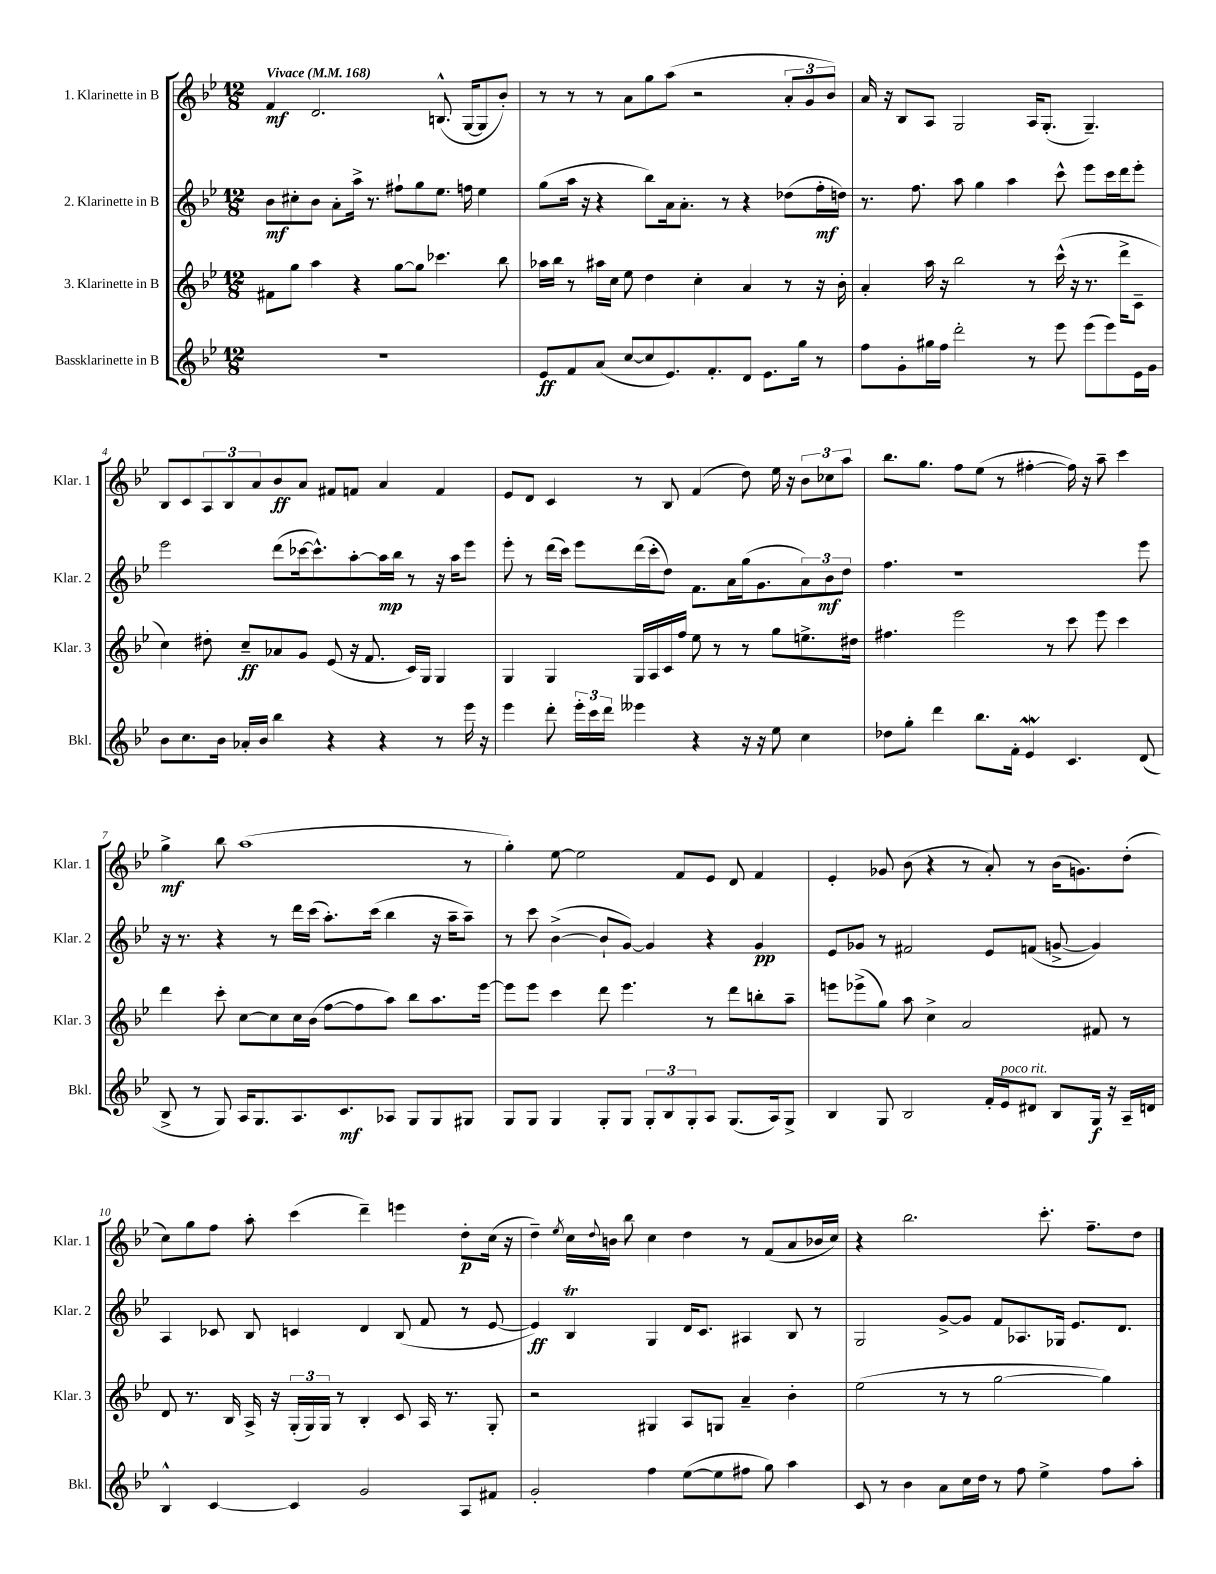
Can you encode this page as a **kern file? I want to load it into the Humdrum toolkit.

**kern	**kern	**kern	**kern
*staff4	*staff3	*staff2	*staff1
*clefG2	*clefG2	*clefG2	*clefG2
*k[b-e-]	*k[b-e-]	*k[b-e-]	*k[b-e-]
*M12/8	*M12/8	*M12/8	*M12/8
*MM168	*MM168	*MM168	*MM168
1.r	8f#\L	8b-\L	4f/
.	8gg\J	8cc#'\	.
.	4aa\	8b-\J	2.d/
.	.	8a'\L	.
.	4r	16aa^\Jk	.
.	.	8.r	.
.	[8gg\L	8ff#`\L	.
.	8gg\]J	8gg\	.
.	4.ccc-\	8.ee-\J	(8.B^^/
.	.	16ff\	[16G/LK
.	.	4ee-\	8G/]
.	8bb-\	.	8b-'/J)
=	=	=	=
8e-/L	16aa-\LL	(8gg\L	8r
.	16bb-\JJ	.	.
8f/	8r	16aa\Jk	8r
.	.	16r	.
(8a/J	16aa#\LL	4r	8r
.	16cc\JJ	.	.
[8cc/L	8ee-\	.	8a\L
8cc/]	4dd\	8bb-\L)	8gg\
8.e-/)	.	16a\k	(8aa\J
.	.	8.a'\J	.
.	4cc'\	.	2r
8.f'/	.	.	.
.	.	8r	.
8d/J	4a/	4r	.
8.e-\L	.	.	.
.	8r	(8dd-\L	12a'/L
16gg\Jk	.	.	.
.	.	.	12g/
8r	16r	16ff'\L	.
.	.	.	12b-/J)
.	16b-'\	16dd\JJ)	.
=	=	=	=
8ff\L	4a'/	8.r	16a/
.	.	.	16r
8g'\	.	.	8B-/L
.	.	8.ff\	.
16gg#\L	16aa\	.	8A/J
16ff\JJ	16r	.	.
2ddd'\	2bb-\	8aa\	2G/
.	.	4gg\	.
.	.	4aa\	.
8r	8r	.	16A/LK
.	.	.	(8.G'/J
8eee-\	(16ccc^^\	8ccc^^\	.
.	16r	.	.
(8eee-\L	8.r	8eee-\L	4.G~/)
8eee-\)	.	16ccc\L	.
.	16ddd^\LK	16ddd\J	.
16e-\L	8c~\J	8eee-'\J	.
16g\JJ	.	.	.
=	=	=	=
8b-\L	4cc\)	2eee-\	8B-/L
8.cc\	.	.	8c/
.	8dd#'\	.	12A/
16b-\Jk	.	.	.
.	.	.	12B-/
16a-'/LL	8cc~/L	.	.
.	.	.	12a/
16b-/JJ	.	.	.
4bb-\	8a-/	(8ddd\L	8b-/
.	8g/J	[16ccc-\k	8a/J
.	.	8.ccc-^^\])	.
4r	(8e-/	.	8f#/L
.	16r	[8aa'\	8f/J
.	8.f/	.	.
4r	.	16aa\]L	4a/
.	.	16bb-\JJ	.
.	16c/LL)	8r	.
.	16G/JJ	.	.
8r	4G/	16r	4f/
.	.	16aa\LK	.
16eee-\	.	8eee-\J	.
16r	.	.	.
=	=	=	=
4eee-\	4G/	8eee-'\	8e-/L
.	.	8r	8d/J
8ddd'\	4G/	(16ddd\LL	4c/
.	.	16ccc\JJ)	.
24eee-'\LL	.	8eee-\L	.
24ccc\	.	.	.
24ddd\JJ	.	.	.
4eee--\	16G/LL	(16ddd\L	8r
.	16A/	16ccc'\J	.
.	16c/	8dd\J)	8B-/
.	16ff/JJ	.	.
4r	8ee-\	8.f\L	(4f/
.	8r	.	.
.	.	16a\L	.
16r	8r	(16gg\J	8dd\)
16r	.	8.g\	.
8ee-\	8gg\L	.	16ee-\
.	.	.	16r
4cc\	8.ee^\	12a\)	12b-\L
.	.	12b-\	12cc-\
.	.	12dd\J	12aa\J
.	16dd#\Jk	.	.
=	=	=	=
8dd-\L	4.ff#\	4.ff\	8.bb-\L
8gg'\J	.	.	.
.	.	.	8.gg\J
4ddd\	.	.	.
.	2eee-\	1r	8ff\L
8.bb-\L	.	.	(8ee-\J
.	.	.	8r
16f'\Jk	.	.	.
4e-/	.	.	[4ff#'\
.	8r	.	.
4.c/	8ccc\	.	16ff#\])
.	.	.	16r
.	8eee-\	.	8aa~\
.	4ccc\	.	4ccc\
(8d/	.	8eee-\	.
=	=	=	=
8B-^/	4ddd\	16r	4gg^\
.	.	8.r	.
8r	.	.	.
8G/)	8ccc'\	4r	8bb-\
16A/LK	[8cc\L	.	(1aa
8.G/	.	.	.
.	8cc\]	8r	.
8.A/	16cc\L	16ddd\LL	.
.	(16b-\JJ	(16ccc\JJ	.
.	[8ff\L	8.aa'\L)	.
8.c/	.	.	.
.	8ff\]	.	.
.	.	(16ccc\Jk	.
8A-/J	8aa\J)	4bb-\	.
8G/L	8bb-\L	.	.
8G/	8.aa\	16r	.
.	.	16aa~\LK	.
8G#/J	.	8aa~\J)	8r
.	[16eee-\Jk	.	.
=	=	=	=
8G/L	8eee-\]L	8r	4gg'\)
8G/J	8eee-\J	8ccc\	.
4G/	4ccc\	([4b-^\	[8ee-\
.	.	.	2ee-\]
8G'/L	8ddd\	8b-`/]L	.
8G/J	4.eee-\	[8g/J)	.
12G'/L	.	4g/]	.
12B-/	.	.	.
.	.	.	8f/L
12G'/	.	.	.
8A/J	8r	4r	8e-/J
(8.G/L	8ddd\L	.	8d/
.	8bb'\	4g/	4f/
16A/k)	.	.	.
8G^/J	8aa~\J	.	.
=	=	=	=
4B-/	8eee\L	8e-/L	4e-'/
.	(8eee-^\	8g-/J	.
8G/	8gg\J)	8r	8g-/
2B-/	8aa\	2f#/	(8b-\
.	4cc^\	.	4r
.	2a/	.	8r
16f'/LL	.	8e-/L	8a'/)
16e-/J	.	.	.
8d#/J	.	(8f/J	8r
8B-/L	.	[8g^/	(16b-\LK
.	.	.	8.g\)
16G/Jk	8f#/	4g/])	.
16r	.	.	.
16A~/LL	8r	.	(8dd'\J
16d/JJ	.	.	.
=	=	=	=
4B-^^/	8d/	4A/	8cc\L)
.	8.r	.	8gg\
[4c/	.	8c-/	8ff\J
.	16B-/	.	.
.	16A^/	8B-/	8aa'\
.	16r	.	.
4c/]	(24G'/LL	4c/	(4ccc\
.	24G/)	.	.
.	24G/JJ	.	.
.	8r	.	.
2g/	4B-'/	4d/	4ddd~\)
.	8c/	(8B-/	4eee\
.	16A/	8f/	.
.	8.r	.	.
8A/L	.	8r	8dd'\L
8f#/J	8G'/	[8e-/	(16cc\Jk
.	.	.	16r
=	=	=	=
2g'/	2r	4e-/])	4dd~\)
.	.	.	8qee-/
.	.	4B-/	16cc\LL
.	.	.	8qqdd/
.	.	.	16b\JJ
.	.	.	8bb-\
4ff\	4G#/	4G/	4cc\
([8ee-\L	8A/L	16d/LK	4dd\
.	.	8.c/J	.
8ee-\]	8G/J	.	.
8ff#\J	4a~/	4A#/	8r
8gg\)	.	.	(8f/L
4aa\	4b-'\	8B-/	8a/
.	.	8r	16b-/L
.	.	.	16cc/JJ)
=	=	=	=
8c/	(2ee-\	2G/	4r
8r	.	.	.
4b-\	.	.	2.bb-\
8a\L	8r	[8g^/L	.
16cc\L	8r	8g/]J	.
16dd\JJ	.	.	.
8r	[2gg\	8f/L	.
8ff\	.	8.A-/	.
4ee-^\	.	.	8.ccc'\
.	.	16G-/Jk	.
.	.	8.e-/L	.
.	.	.	8.ff~\L
8ff\L	4gg\])	.	.
.	.	8.d/J	.
8aa'\J	.	.	8dd\J
==	==	==	==
*-	*-	*-	*-
